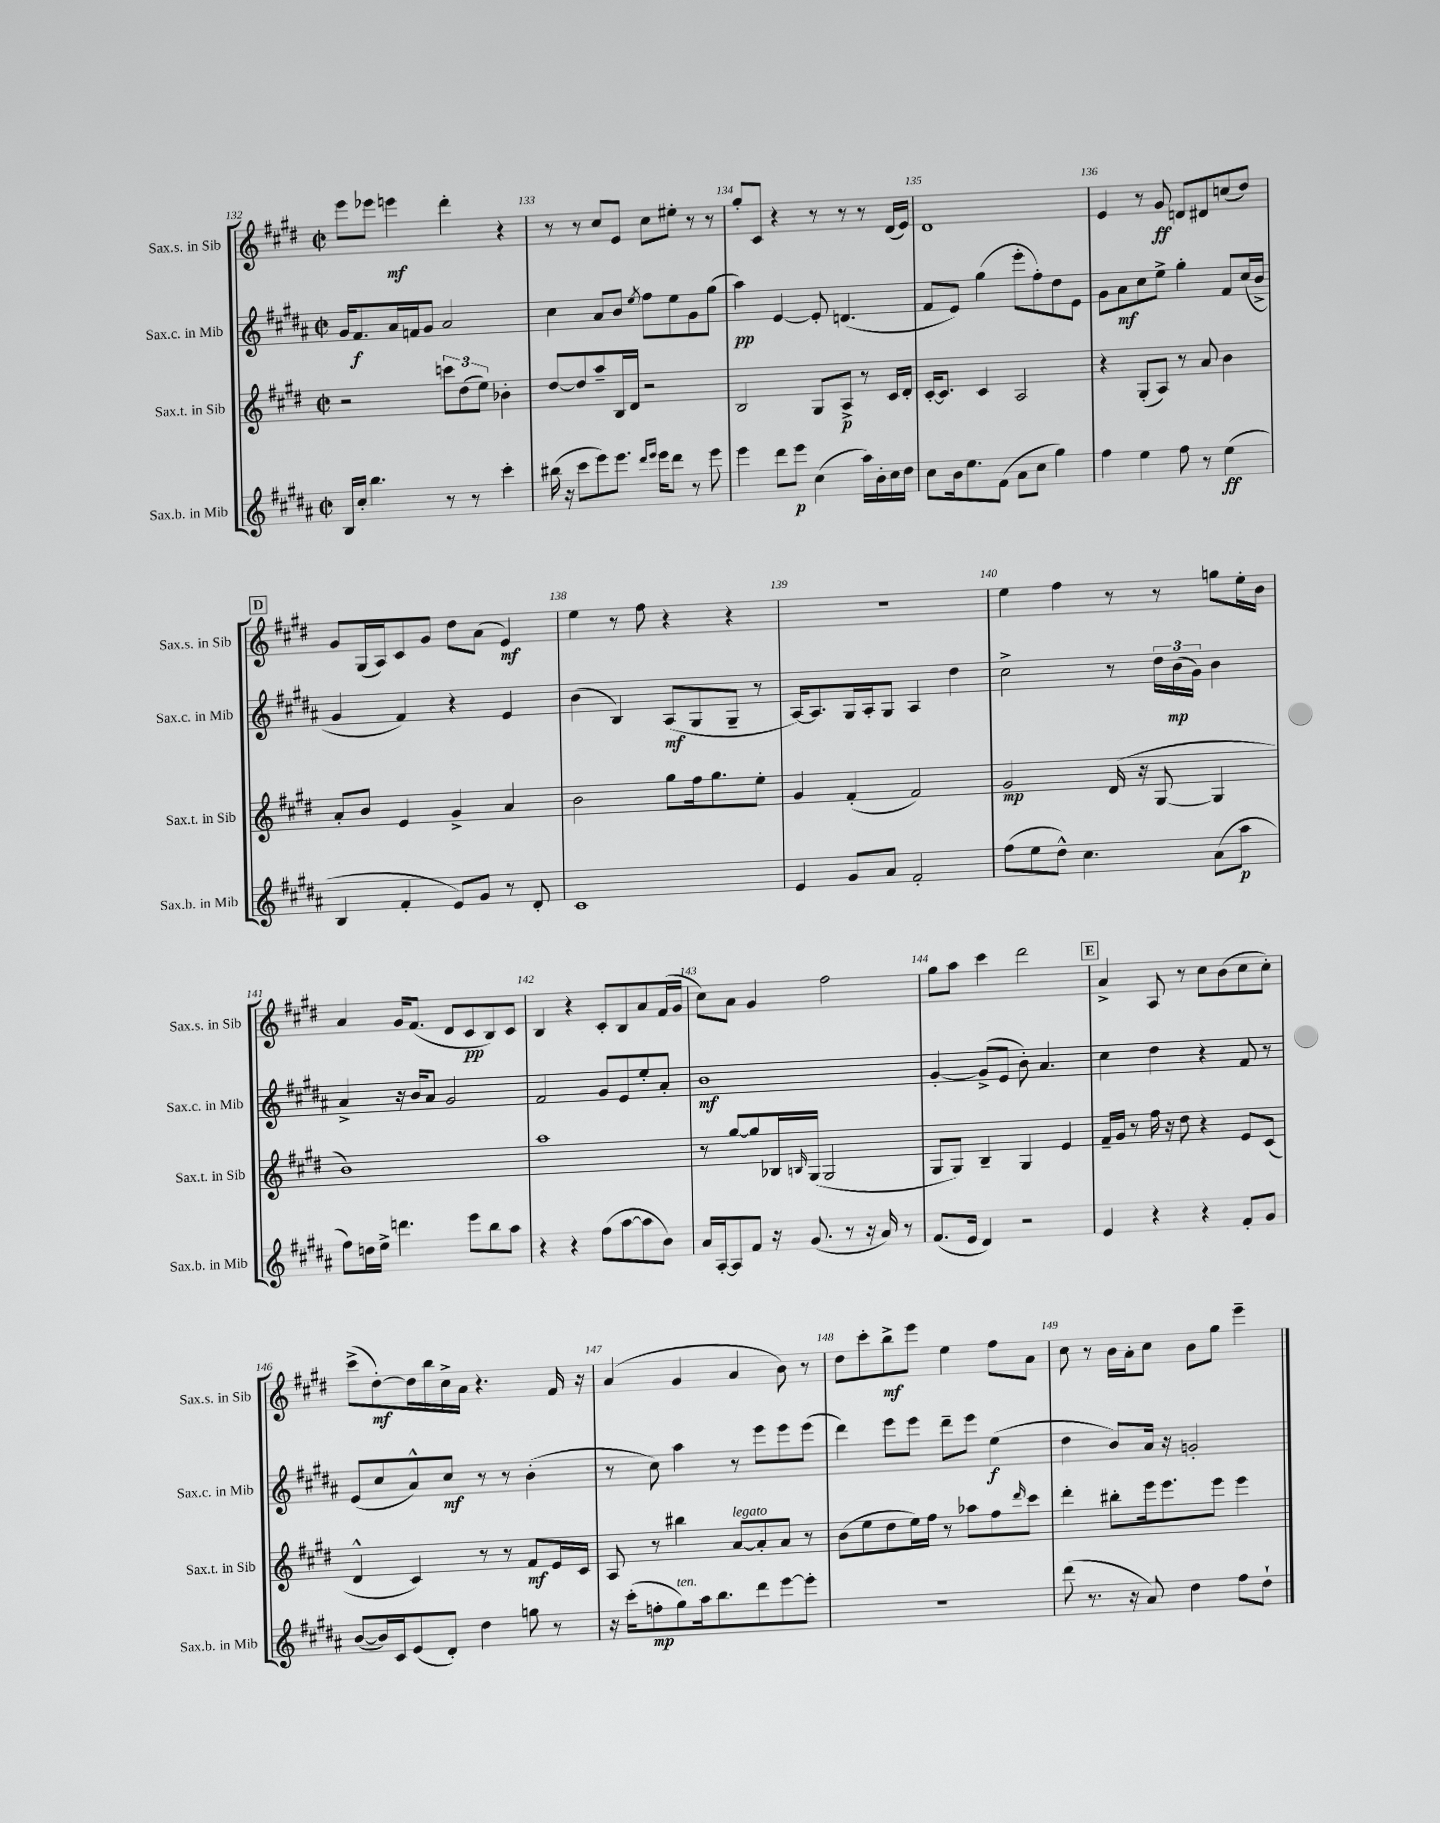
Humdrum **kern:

**kern	**dynam	**kern	**dynam	**kern	**dynam	**kern	**dynam
*part4	*part4	*part3	*part3	*part2	*part2	*part1	*part1
*staff4	*staff4	*staff3	*staff3	*staff2	*staff2	*staff1	*staff1
*I"Sax.b. in Mib	*	*I"Sax.t. in Sib	*	*I"Sax.c. in Mib	*	*I"Sax.s. in Sib	*
*I'Sax.b. in Mib	*	*I'Sax.t. in Sib	*	*I'Sax.c. in Mib	*	*I'Sax.s. in Sib	*
*clefG2	*	*clefG2	*	*clefG2	*	*clefG2	*
*k[f#c#g#d#a#]	*	*k[f#c#g#d#]	*	*k[f#c#g#d#a#]	*	*k[f#c#g#d#]	*
*M2/2	*	*M2/2	*	*M2/2	*	*M2/2	*
*met(c|)	*	*met(c|)	*	*met(c|)	*	*met(c|)	*
=132	=132	=132	=132	=132	=132	=132	=132
16B/LL	.	2r	.	16g#/KL	.	8eee\L	.
16cc#'/JJ	.	.	.	8.f#/	f	.	.
4.bb\	.	.	.	.	.	8eee-X\J	.
.	.	.	.	16a#/L	.	4eeen\	mf
.	.	.	.	16fn/J	.	.	.
.	.	.	.	8g#/J	.	.	.
8r	.	12cccn\L	.	2a#/	.	4ddd#'\	.
.	.	(12dd#\	.	.	.	.	.
8r	.	.	.	.	.	.	.
.	.	12ee\J)	.	.	.	.	.
4ccc#'\	.	4b-X'\	.	.	.	4r	.
=133	=133	=133	=133	=133	=133	=133	=133
(16bb#X\	.	[8dd#/L	.	4cc#\	.	8r	.
16r	.	.	.	.	.	.	.
8ccc#\L	.	8dd#/]	.	.	.	8r	.
8eee\)	.	8aa~/	.	8a#/L	.	8cc#/L	.
8.eee\J	.	16B/L	.	8b/J	.	8e/J	.
.	.	16d#/JJ	.	.	.	.	.
.	.	.	.	8qee/	.	.	.
.	.	2r	.	8ff#\L	.	8cc#\L	.
16qqddd#/LL	.	.	.	.	.	.	.
16qqeee/JJ	.	.	.	.	.	.	.
16eee\KL	.	.	.	.	.	.	.
8ddd#\J	.	.	.	8ee\	.	8ee#X'\J	.
8r	.	.	.	8g#\	.	8r	.
8eee\	.	.	.	(8gg#\J	.	8r	.
=134	=134	=134	=134	=134	=134	=134	=134
4eee\	.	2B/	.	4aa#\)	pp	8gg#'/L	.
.	.	.	.	.	.	8c#/J	.
8ddd#\L	.	.	.	[4e/	.	4r	.
8eee\J	p	.	.	.	.	.	.
(4cc#\	.	8G#/L	.	8e'/]	.	8r	.
.	.	8A^/J	p	(4.dn/	.	8r	.
16aa#\LL)	.	8r	.	.	.	8r	.
16b'\	.	.	.	.	.	.	.
16cc#\	.	16c#/LL	.	.	.	(16d#/LL	.
16dd#\JJ	.	16d#'/JJ	.	.	.	16e/JJ)	.
=135	=135	=135	=135	=135	=135	=135	=135
8cc#\L	.	[16c#'/KL	.	8f#/L	.	1d#	.
.	.	8.c#/J]	.	.	.	.	.
16b\k	.	.	.	8e/J)	.	.	.
8.ee\	.	.	.	.	.	.	.
.	.	4c#/	.	(4gg#\	.	.	.
(8f#\J	.	.	.	.	.	.	.
8a#\L	.	2A/	.	8eee'\L	.	.	.
8cc#\J	.	.	.	8ff#'\)	.	.	.
4gg#\)	.	.	.	8dd#\	.	.	.
.	.	.	.	8e\J	.	.	.
=136	=136	=136	=136	=136	=136	=136	=136
4ff#\	.	4r	.	8g#\L	.	4e/	.
.	.	.	.	8a#\	mf	.	.
4ee\	.	(8G#'/L	.	8cc#\	.	8r	.
.	.	8A/J)	.	8ee^\J	.	8g#/	ff
8ff#\	.	8r	.	4gg#'\	.	8dn/L	.
8r	.	8a/	.	.	.	8d#X/	.
(4ee\	ff	4b\	.	8f#/L	.	(8ccn/	.
.	.	.	.	(16cc#/L	.	8dd#/J)	.
.	.	.	.	16b^/JJ	.	.	.
!!LO:LB:g=z
!!LO:REH:place=s1:t=D
=137	=137	=137	=137	=137	=137	=137	=137
4B/	.	8a'/L	.	4g#/	.	8g#/L	.
.	.	8b/J	.	.	.	(16G#/L	.
.	.	.	.	.	.	16A/J)	.
4f#'/	.	4e/	.	4f#/)	.	8c#/	.
.	.	.	.	.	.	8g#/J	.
8e/L)	.	4g#^/	.	4r	.	8dd#\L	.
8g#/J	.	.	.	.	.	(8a\J	.
8r	.	4a/	.	4e/	.	4e/)	mf
8d#'/	.	.	.	.	.	.	.
=138	=138	=138	=138	=138	=138	=138	=138
1c#	.	2b\	.	(4b\	.	4ee\	.
.	.	.	.	4B/)	.	8r	.
.	.	.	.	.	.	8ff#\	.
.	.	8gg#\L	.	(8A#/L	mf	4r	.
.	.	16ff#\k	.	8G#/	.	.	.
.	.	8.gg#\	.	.	.	.	.
.	.	.	.	8G#~/J	.	4r	.
.	.	8ee'\J	.	8r	.	.	.
=139	=139	=139	=139	=139	=139	=139	=139
4e/	.	4g#/	.	[16A#/KL)	.	1r	.
.	.	.	.	8.A#/]	.	.	.
8g#/L	.	(4f#'/	.	16G#/L	.	.	.
.	.	.	.	16A#'/J	.	.	.
8a#/J	.	.	.	8G#/J	.	.	.
2f#'/	.	2f#/)	.	4A#/	.	.	.
.	.	.	.	4dd#\	.	.	.
=140	=140	=140	=140	=140	=140	=140	=140
(8ff#\L	.	2g#/	mp	2cc#^\	.	4ee\	.
8ee\	.	.	.	.	.	.	.
8dd#^^\J)	.	.	.	.	.	4ff#\	.
4.cc#\	.	.	.	.	.	.	.
.	.	(16d#/	.	8r	.	8r	.
.	.	16r	.	.	.	.	.
.	.	[8G#/	.	24dd#\LL	.	8r	.
.	.	.	.	(24b\	mp	.	.
.	.	.	.	24g#\JJ)	.	.	.
(8a#\L	.	4G#/]	.	4b\	.	8ggn\L	.
8aa#\J	p	.	.	.	.	16ee'\L	.
.	.	.	.	.	.	16b\JJ	.
!!LO:LB:g=z
=141	=141	=141	=141	=141	=141	=141	=141
8ff#\L)	.	1b)	.	4a#^/	.	4a/	.
16ddn\L	.	.	.	.	.	.	.
16ee^\JJ	.	.	.	.	.	.	.
4.dddn\	.	.	.	16r	.	16g#/KL	.
.	.	.	.	16b/KL	.	(8.f#/J	.
.	.	.	.	8a#/J	.	.	.
.	.	.	.	2g#/	.	8d#/L	.
8eee\L	.	.	.	.	.	8c#/	pp
8bb\	.	.	.	.	.	8B/)	.
8aa#\J	.	.	.	.	.	8c#/J	.
=142	=142	=142	=142	=142	=142	=142	=142
4r	.	1aa	.	2f#/	.	4B/	.
4r	.	.	.	.	.	4r	.
(8ff#\L	.	.	.	8g#/L	.	8c#'/L	.
[8aa#\	.	.	.	8e/	.	8B/	.
8aa#\]	.	.	.	8ee'/	.	8a/	.
8b\J)	.	.	.	8a#'/J	.	(16f#/L	.
.	.	.	.	.	.	16g#/JJ	.
=143	=143	=143	=143	=143	=143	=143	=143
16a#/LL	.	8r	.	1b	mf	8cc#\L)	.
[16A#'/J	.	.	.	.	.	.	.
8A#/]	.	[8gg#/L	.	.	.	8a\J	.
8f#/J	.	8gg#/]	.	.	.	4g#/	.
16r	.	16B-X/L	.	.	.	.	.
.	.	16qqBn/	.	.	.	.	.
(8.g#/	.	(16G#/JJ	.	.	.	.	.
.	.	2G#/	.	.	.	2ff#\	.
8r	.	.	.	.	.	.	.
16r	.	.	.	.	.	.	.
16a#/)	.	.	.	.	.	.	.
8r	.	.	.	.	.	.	.
=144	=144	=144	=144	=144	=144	=144	=144
(8.f#/L	.	8G#/L	.	[4g#'/	.	8gg#\L	.
.	.	8G#/J)	.	.	.	8aa\J	.
16e/Jk	.	.	.	.	.	.	.
4d#/)	.	4B~/	.	(8g#^/L]	.	4ccc#\	.
.	.	.	.	8e/J	.	.	.
2r	.	4G#/	.	8b'\)	.	2ddd#\	.
.	.	.	.	4.a#/	.	.	.
.	.	4e/	.	.	.	.	.
!!LO:REH:place=s1:t=E
=145	=145	=145	=145	=145	=145	=145	=145
4e/	.	16f#~/LL	.	4cc#\	.	4a^/	.
.	.	16g#/JJ	.	.	.	.	.
.	.	8r	.	.	.	.	.
4r	.	16ff#\	.	4dd#\	.	8A/	.
.	.	16r	.	.	.	.	.
.	.	8dd#\	.	.	.	8r	.
4r	.	4r	.	4r	.	8cc#\L	.
.	.	.	.	.	.	(8b\	.
8f#'/L	.	8e/L	.	8f#/	.	8cc#\	.
8g#/J	.	(8c#/J	.	8r	.	8cc#'\J)	.
!!LO:LB:g=z
=146	=146	=146	=146	=146	=146	=146	=146
([8b/L	.	4d#^^/	.	(8e/L	.	(8ccc#^\L	.
16b/L])	.	.	.	8cc#/	.	[8dd#'\)	mf
16c#/J	.	.	.	.	.	.	.
(8e/	.	4c#/)	.	8a#^^/)	.	16dd#\L]	.
.	.	.	.	.	.	16bb\	.
8d#'/J)	.	.	.	8cc#/J	mf	16cc#^\	.
.	.	.	.	.	.	16a\JJ	.
4dd#\	.	8r	.	8r	.	4.r	.
.	.	8r	.	8r	.	.	.
8ggn\	.	8f#/L	mf	(4b'\	.	.	.
8r	.	16e/L	.	.	.	16f#/	.
.	.	16c#/JJ	.	.	.	16r	.
=147	=147	=147	=147	=147	=147	=147	=147
16r	.	8A/	.	8r	.	(4a/	.
(16ccc#'\KL	.	.	.	.	.	.	.
8ffn'\	mp	8r	.	8cc#\)	.	.	.
!LO:TX:a:i:t=ten.	!	!	!	!	!	!	!
8gg#\)	.	4bb#X\	.	4aa#\	.	4g#/	.
16aa#\k	.	.	.	.	.	.	.
8.bb\	.	.	.	.	.	.	.
!	!	!LO:TX:a:i:t=legato	!	!	!	!	!
.	.	[8a/L	.	8r	.	4a/	.
8ddd#\	.	8a'/]	.	8eee\L	.	.	.
[8eee\	.	8a/J	.	8eee\	.	8b\)	.
8eee'\J]	.	8r	.	(8eee\J	.	8r	.
=148	=148	=148	=148	=148	=148	=148	=148
1r	.	(8b\L	.	4ddd#\)	.	8dd#\L	.
.	.	8ee\	.	.	.	8ccc#'\	.
.	.	8dd#\	.	8eee\L	.	8bb^\	mf
.	.	16ee\L)	.	8eee\J	.	8eee\J	.
.	.	16ff#\JJ	.	.	.	.	.
.	.	8r	.	8ddd#~\L	.	4ee\	.
.	.	8aa-X\L	.	8eee\J	.	.	.
.	.	8ff#\	.	(4ee\	f	8ff#\L	.
.	.	16qqddd#/	.	.	.	.	.
.	.	8ccc#\J	.	.	.	8a\J	.
=149	=149	=149	=149	=149	=149	=149	=149
(8ddd#\	.	4ddd#'\	.	4dd#\	.	8cc#\	.
8.r	.	.	.	.	.	8r	.
.	.	8bb#X'\L	.	8b/L)	.	16b\LL	.
16r	.	.	.	.	.	16a'\J	.
8a#/)	.	16eee\k	.	16a#/Jk	.	8cc#\J	.
.	.	8.eee\	.	16r	.	.	.
4dd#\	.	.	.	2gn'/	.	8b\L	.
.	.	8eee\J	.	.	.	8gg#\J	.
8ff#\L	.	4eee\	.	.	.	4eee~\	.
8dd#`\J	.	.	.	.	.	.	.
==	==	==	==	==	==	==	==
*-	*-	*-	*-	*-	*-	*-	*-
